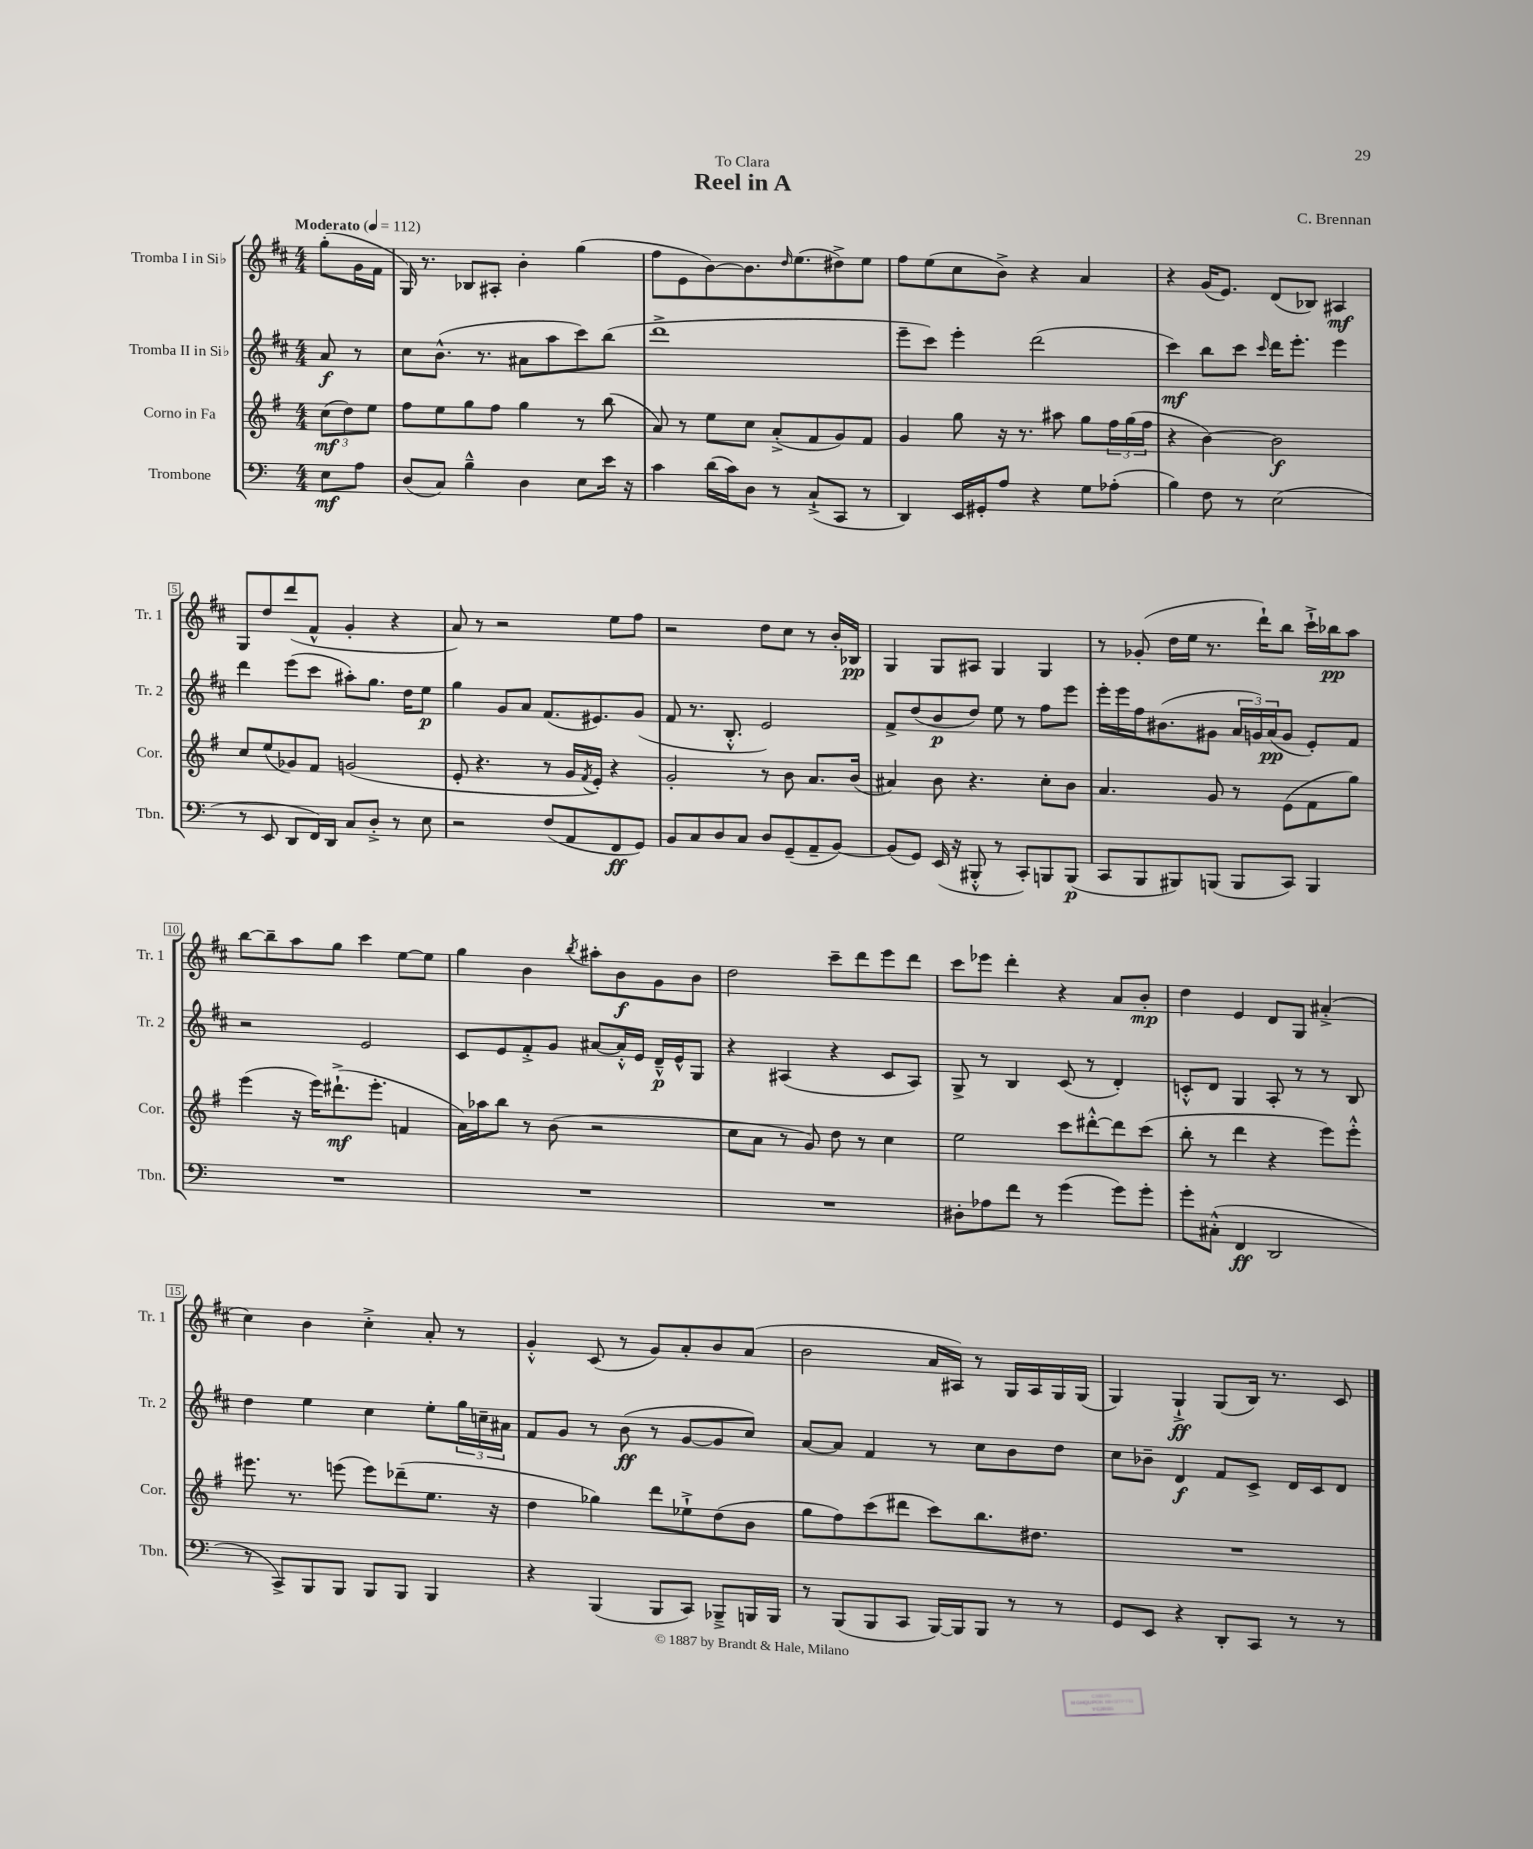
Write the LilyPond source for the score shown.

\header { title = "Reel in A" composer = "C. Brennan" dedication = "To Clara" }
<<
\new StaffGroup <<
\new Staff = "s0" \with { instrumentName = "Tromba I in Sib" shortInstrumentName = "Tr. 1" } {
    \clef treble \key d \major \numericTimeSignature \time 4/4 \partial 4 \tempo "Moderato" 4 = 112
    g''8-.( g'16 fis'16 |
    g16) r8. bes8 ais8-. b'4-. g''4( |
    fis''8 e'8 b'8~) b'8. \grace { d''16 } e''8.( dis''8->) e''8 |
    fis''8 e''8( cis''8 b'8->) r4 a'4 |
    r4 g'16( e'8.) d'8( bes8) ais4\mf |
    g8 d''8 d'''8( fis'8-^ g'4-. r4 |
    a'8) r8 r2 e''8 fis''8 |
    r2 d''8 cis''8 r8 b'16-. bes16\pp |
    g4 g8 ais8 g4 g4 |
    r8 ges'8-.( d''16 e''16 r8. d'''16-!) b''8 cis'''16-!-> bes''16\pp a''8 |
    b''8~ b''8-- a''8 g''8 cis'''4 e''8~ e''8 |
    g''4 b'4 \acciaccatura { b''8 } ais''8-. b'8\f g'8 b'8 |
    d''2 cis'''8-- d'''8 e'''8 d'''8 |
    cis'''8 ees'''8 d'''4-. r4 a'8 b'8-.\mp |
    d''4 e'4 d'8 g8 ais'4-.->( |
    cis''4) b'4 cis''4-.-> a'8-. r8 |
    g'4-.-^ cis'8( r8 g'8) a'8-. b'8 a'8( |
    b'2 a'16 ais16) r8 g16 ais16 g16 g16( |
    g4) g4-!->\ff g8( b16) r8. cis'8 \bar "|." |
}
\new Staff = "s1" \with { instrumentName = "Tromba II in Sib" shortInstrumentName = "Tr. 2" } {
    \clef treble \key d \major \numericTimeSignature \time 4/4 \partial 4
    a'8\f r8 |
    cis''8 b'8.-^( r8. ais'8 a''8 cis'''8) b''8( |
    d'''1-> |
    e'''8-- cis'''8) e'''4-. d'''2( |
    cis'''4\mf) b''8 cis'''8 \grace { cis'''16 } d'''16 e'''8.-. e'''4 |
    d'''4 e'''8( cis'''8 ais''8-.) g''8. d''16 e''8\p |
    g''4 g'8 a'8 fis'8.( eis'8.) g'8( |
    fis'8 r8. b8.-.-^ e'2) |
    fis'8-> d''8( b'8\p d''8) e''8 r8 fis''8 e'''8 |
    e'''16-. e'''16 fis''16 bis'8.( gis'8 \tuplet 3/2 { a'16 g'16) a'16\pp( } g'8 e'8-.) fis'8 |
    r2 e'2 |
    cis'8 e'8 fis'8-.-> g'8 ais'8~ ais'16-.-^ e'16 d'16---^\p e'16-^ g8 |
    r4 ais4( r4 cis'8 ais8) |
    g8-> r8 b4 cis'8( r8 d'4-.) |
    c'8-.-^ d'8 g4 a8-. r8 r8 b8 |
    d''4 e''4 cis''4 e''8-. \tuplet 3/2 { g''16 c''16-- ais'16 } |
    fis'8 g'8 r8 b'8\ff( r8 g'8~ g'8 cis''8) |
    a'8~ a'8 fis'4 r8 cis''8 b'8 d''8 |
    cis''8 bes'8-- d'4\f fis'8 cis'8-> d'16 cis'16 d'8 \bar "|." |
}
\new Staff = "s2" \with { instrumentName = "Corno in Fa" shortInstrumentName = "Cor." } {
    \clef treble \key g \major \numericTimeSignature \time 4/4 \partial 4
    \tuplet 3/2 { c''8\mf( d''8) e''8 } |
    fis''8 e''8 g''8 fis''8 g''4 r8 b''8( |
    a'8) r8 e''8 c''8 a'8-.->( fis'8 g'8) fis'8 |
    g'4 g''8 r16 r8. ais''8 g''8 \tuplet 3/2 { fis''16 g''16( fis''16 } |
    r4 b'4~) b'2\f |
    c''8 e''8( ges'8) fis'8 g'2( |
    e'8-. r4. r8 g'16 \acciaccatura { fis'8 } e'16-.) r4 |
    g'2-. r8 b'8 a'8. b'16( |
    ais'4) b'8 r4. c''8-. b'8 |
    a'4. g'8 r8 e'8( fis'8 g''8) |
    e'''4( r16 e'''16) dis'''8.-!->\mf( e'''8.-. f'4 |
    a'16) aes''16 b''8 r8 b'8( r2 |
    c''8 a'8 r8 g'8) d''8 r8 c''4 |
    e''2 c'''8 dis'''8~-.-^ dis'''8 c'''8( |
    b''8-. r8 d'''4 r4 e'''8) e'''8-.-^ |
    eis'''8. r8. e'''8( e'''8) des'''8--( e''8. r16 |
    d''4 ges''4) d'''8 ees''8-!-> d''8( b'8 |
    g''8 fis''8) c'''8( dis'''8 c'''8) b''8. dis''8. |
    R1 \bar "|." |
}
\new Staff = "s3" \with { instrumentName = "Trombone" shortInstrumentName = "Tbn." } {
    \clef bass \key c \major \numericTimeSignature \time 4/4 \partial 4
    e8\mf a8 |
    d8( c8) b4---^ d4 e8 e'16 r16 |
    c'4 d'16( c'16) d8 r8 c8-!->( c,8 r8 |
    d,4) e,16 gis,16-. a8 r4 g8 aes8-.( |
    b4) f8 r8 e2( |
    r8 e,8 d,8 f,16) d,16 c8 d8-.-> r8 e8 |
    r2 f8( a,8 f,8\ff g,8) |
    b,8 c8 d8 c8 d8 g,8--( a,8-- b,8~) |
    b,8( g,8) e,16( r16 bis,,8-.-^ r8 c,8-.) b,,8 b,,8\p( |
    c,8 b,,8 bis,,8) b,,8( b,,8 c,8) b,,4 |
    R1 |
    R1 |
    R1 |
    dis8-. aes8 f'8 r8 g'4( g'8) g'8-. |
    g'8-. cis8-.-^( f,4\ff d,2 |
    r8 c,8->) b,,8 b,,8 b,,8 b,,8 b,,4 |
    r4 b,,4( b,,8 c,8) bes,,8---> b,,16 b,,16 |
    r8 b,,8( b,,8 c,8 b,,16~) b,,16 b,,8 r8 r8 |
    g,8 e,8 r4 d,8-. c,8 r8 r8 \bar "|." |
}
>>
>>
\layout { \context { \Score \override BarNumber.stencil = #(make-stencil-boxer 0.1 0.3 ly:text-interface::print) } }
